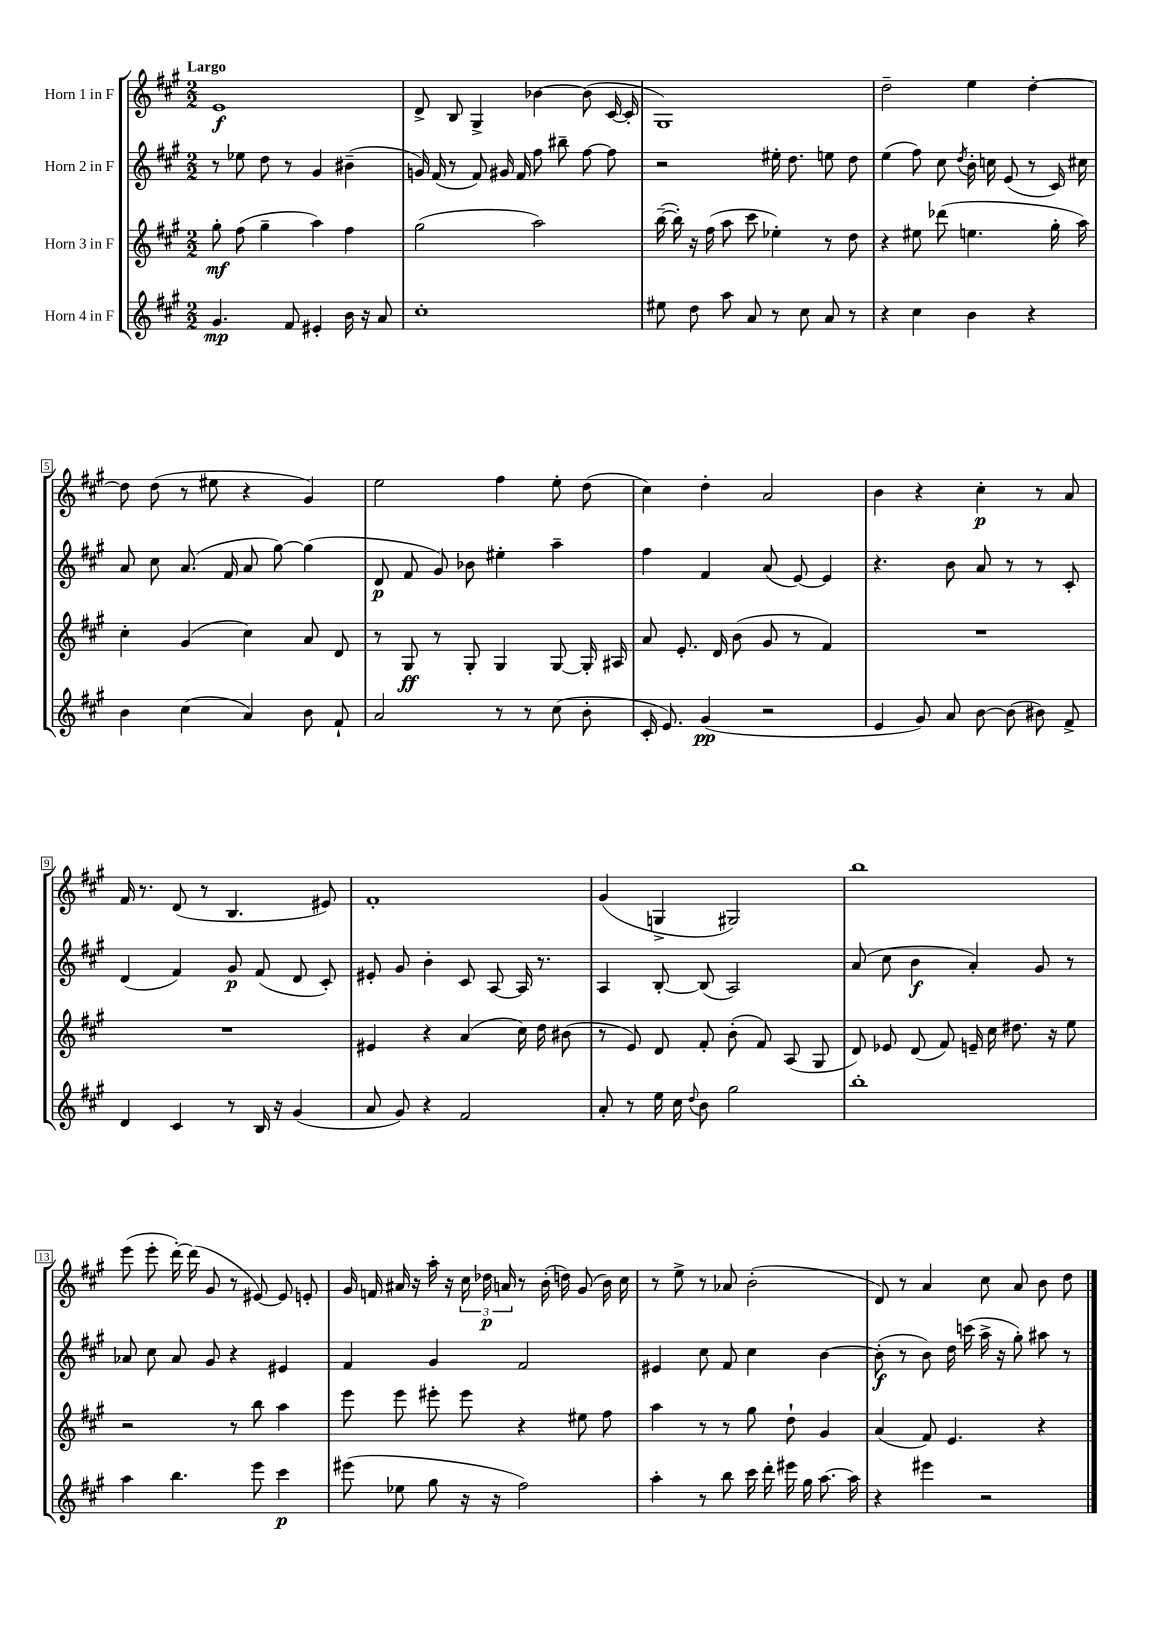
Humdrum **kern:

**kern	**kern	**kern	**kern
*staff4	*staff3	*staff2	*staff1
*clefG2	*clefG2	*clefG2	*clefG2
*k[f#c#g#]	*k[f#c#g#]	*k[f#c#g#]	*k[f#c#g#]
*M2/2	*M2/2	*M2/2	*M2/2
4.g#/	8gg#'\	8r	1e
.	(8ff#\	8ee-\	.
.	4gg#~\	8dd\	.
8f#/	.	8r	.
4e#'/	4aa\)	4g#/	.
16b\	4ff#\	(4b#~\	.
16r	.	.	.
8a/	.	.	.
=	=	=	=
1cc#'	(2gg#\	16g/)	8d^/
.	.	(16f#/	.
.	.	8r	8B/
.	.	8f#/)	4G#^/
.	.	16g#/	.
.	.	16f#/	.
.	2aa\)	8ff#\	[4b-\
.	.	8bb#~\	.
.	.	[8ff#\	(8b-\]
.	.	8ff#\]	[16c#/
.	.	.	16c#'/]
=	=	=	=
8ee#\	([16bb~\	2r	1G#)
.	16bb'\])	.	.
8dd\	16r	.	.
.	(16ff#\	.	.
8aa\	8aa\	.	.
8a/	8ccc#\	.	.
8r	4ee-'\)	16ee#'\	.
.	.	8.dd\	.
8cc#\	.	.	.
8a/	8r	8ee\	.
8r	8dd\	8dd\	.
=	=	=	=
4r	4r	(4ee\	2dd~\
4cc#\	8ee#\	8ff#\)	.
.	(8ddd-\	8cc#\	.
.	.	8qdd/	.
4b\	4.ee\	16b'\	4ee\
.	.	16cc\	.
.	.	(8e/	.
4r	.	8r	[4dd'\
.	16gg#'\	16c#/)	.
.	16aa\)	16cc#\	.
=	=	=	=
4b\	4cc#'\	8a/	8dd\]
.	.	8cc#\	(8dd\
(4cc#\	(4g#/	(8.a/	8r
.	.	.	8ee#\
.	.	16f#/	.
4a/)	4cc#\)	8a/	4r
.	.	[8gg#\)	.
8b\	8a/	(4gg#\]	4g#/)
8f#`/	8d/	.	.
=	=	=	=
2a/	8r	8d/	2ee\
.	8G#/	8f#/	.
.	8r	8g#/)	.
.	8G#'/	8b-\	.
8r	4G#/	4ee#'\	4ff#\
8r	.	.	.
(8cc#\	[8G#/	4aa~\	8ee'\
8b'\	16G#'/]	.	(8dd\
.	16A#/	.	.
=	=	=	=
16c#'/	8a/	4ff#\	4cc#\)
8.e/)	.	.	.
.	8.e'/	.	.
(4g#/	.	4f#/	4dd'\
.	16d/	.	.
.	(8b\	.	.
2r	8g#/	(8a/	2a/
.	8r	[8e/)	.
.	4f#/)	4e/]	.
=	=	=	=
4e/	1r	4.r	4b\
8g#/)	.	.	4r
8a/	.	8b\	.
[8b\	.	8a/	4cc#'\
(8b\]	.	8r	.
8b#\)	.	8r	8r
8f#^/	.	8c#'/	8a/
=	=	=	=
4d/	1r	(4d/	16f#/
.	.	.	8.r
4c#/	.	4f#/)	(8d/
.	.	.	8r
8r	.	8g#/	4.B/
16B/	.	(8f#/	.
16r	.	.	.
(4g#/	.	8d/	.
.	.	8c#'/)	8e#/)
=	=	=	=
8a/	4e#/	8e#'/	1f#'
8g#/)	.	8g#/	.
4r	4r	4b'\	.
2f#/	(4a/	8c#/	.
.	.	[8A/	.
.	16cc#\)	16A/]	.
.	16dd\	8.r	.
.	(8b#\	.	.
=	=	=	=
8a'/	8r	4A/	(4g#/
8r	8e/)	.	.
16ee\	8d/	[8B'/	4G^/
16cc#\	.	.	.
8qqdd/	.	.	.
8b\	8f#'/	(8B/]	.
2gg#\	(8b'\	2A/)	2G#/)
.	8f#/)	.	.
.	(8A/	.	.
.	8G#/	.	.
=	=	=	=
1bb'	8d/)	(8a/	1bb
.	8e-/	8cc#\	.
.	(8d/	4b\	.
.	8f#/)	.	.
.	16e~/	4a'/)	.
.	16cc#\	.	.
.	8.dd#\	.	.
.	.	8g#/	.
.	16r	.	.
.	8ee\	8r	.
=	=	=	=
4aa\	2r	8a-/	(8eee\
.	.	8cc#\	8eee'\
4.bb\	.	8a-/	[16ddd'\)
.	.	.	(16ddd\]
.	.	8g#/	8g#/
.	8r	4r	8r
8eee\	8bb\	.	[8e#/)
4ccc#\	4aa\	4e#/	8e#/]
.	.	.	8e'/
=	=	=	=
(8eee#\	8eee\	4f#/	16g#/
.	.	.	16f/
8ee-\	8eee\	.	16a#/
.	.	.	16r
8gg#\	8eee#'\	4g#/	16aa'\
.	.	.	16r
16r	8eee#\	.	24cc#\
.	.	.	24dd-\
16r	.	.	.
.	.	.	24a/
2ff#\)	4r	2f#/	8r
.	.	.	(16b'\
.	.	.	16dd\)
.	8ee#\	.	(8g#/
.	8ff#\	.	16b\)
.	.	.	16cc#\
=	=	=	=
4aa'\	4aa\	4e#/	8r
.	.	.	8ee^\
8r	8r	8cc#\	8r
8bb\	8r	8f#/	8a-/
16ccc#\	8gg#\	4cc#\	(2b'\
16ddd'\	.	.	.
16eee#\	8dd`\	.	.
16gg#\	.	.	.
[8.aa\	4g#/	[4b\	.
16aa\]	.	.	.
=	=	=	=
4r	(4a/	(8b'\]	8d/)
.	.	8r	8r
4eee#\	8f#/)	8b\)	4a/
.	4.e/	16dd\	.
.	.	(16ccc\	.
2r	.	16aa^\	8cc#\
.	.	16r	.
.	.	8gg#'\)	8a/
.	4r	8aa#\	8b\
.	.	8r	8dd\
==	==	==	==
*-	*-	*-	*-
